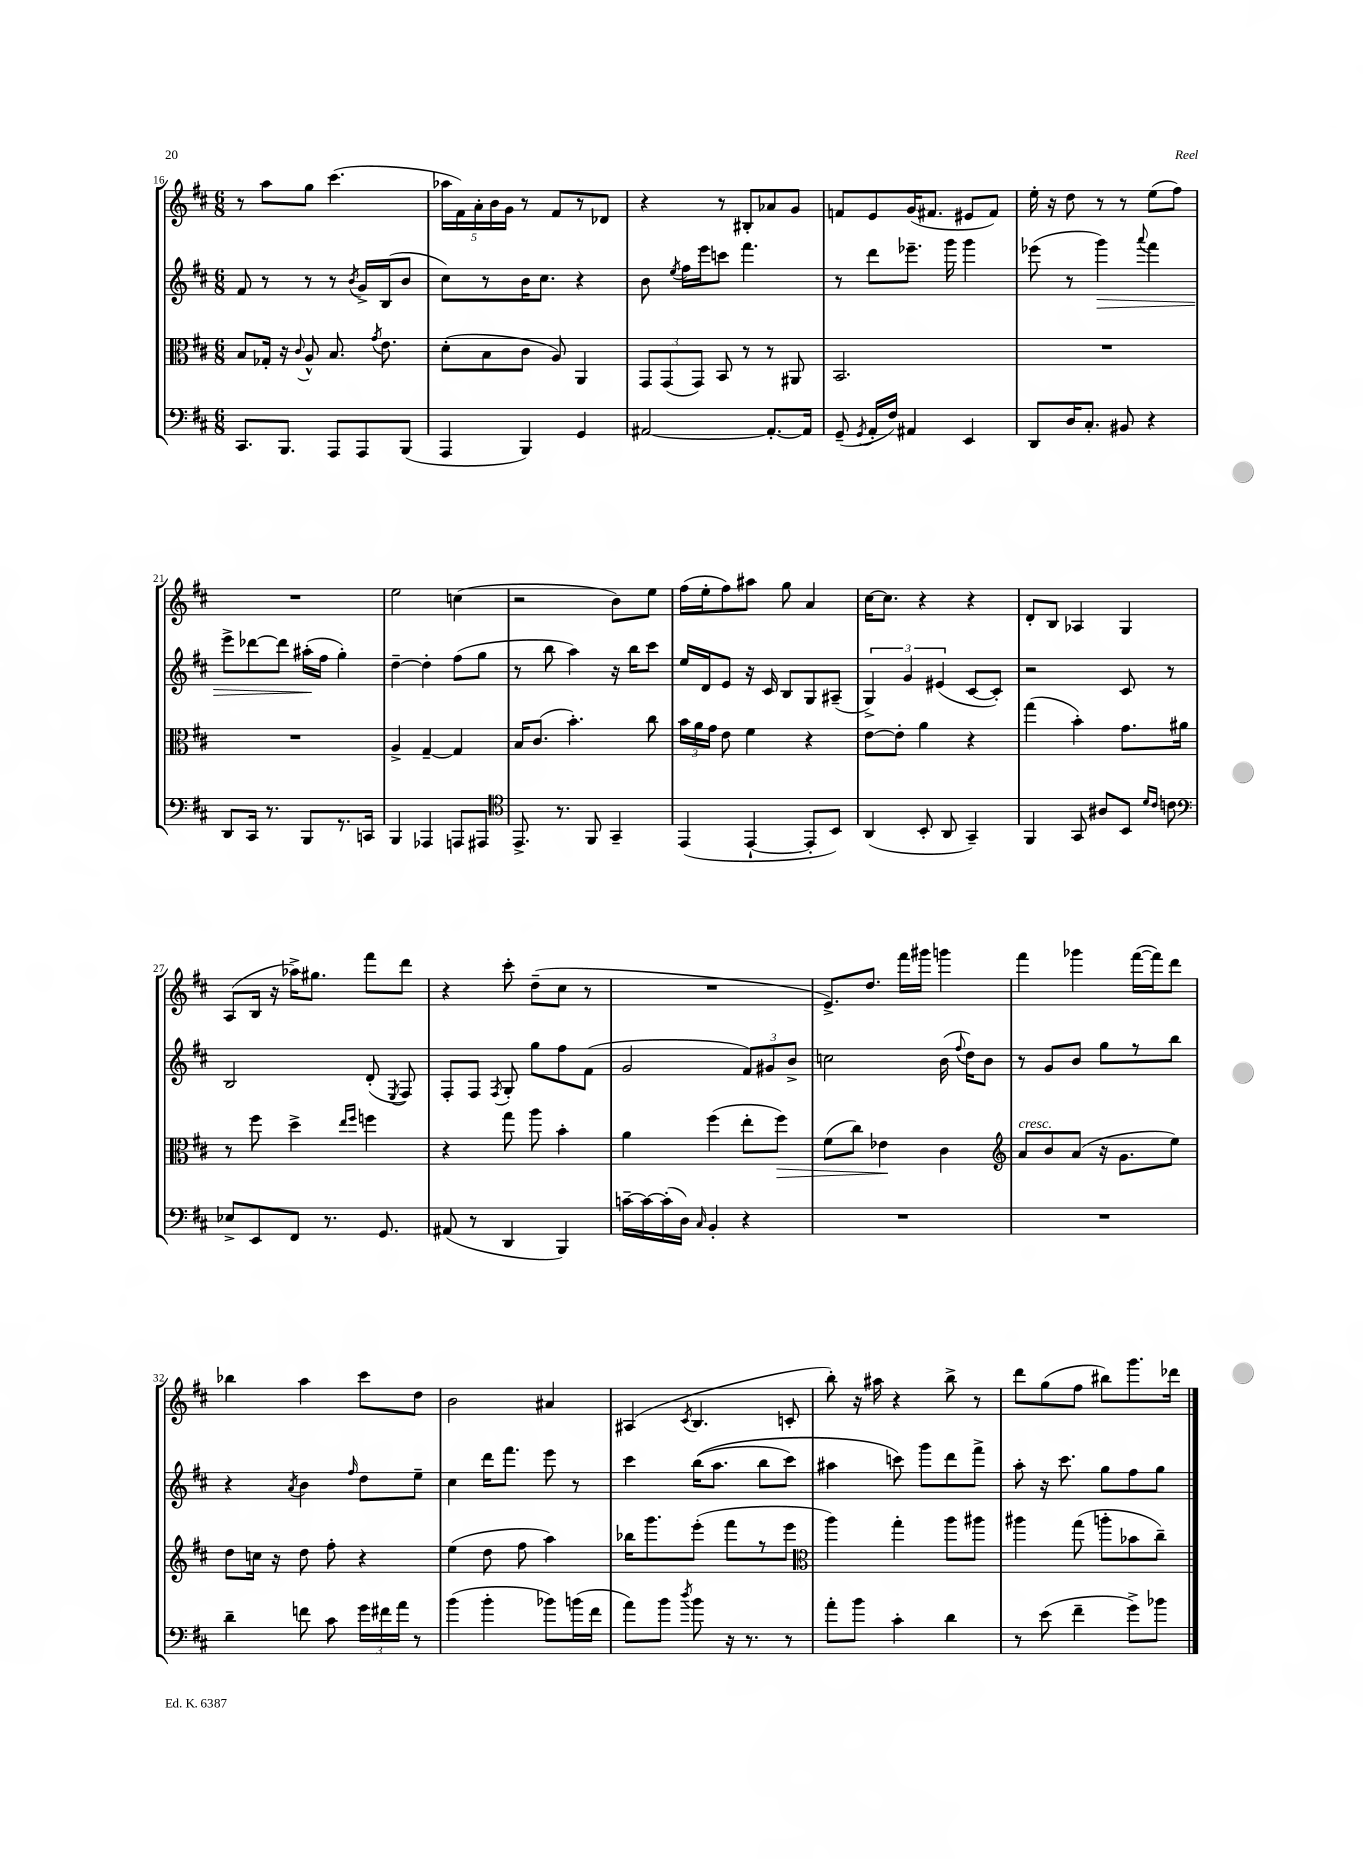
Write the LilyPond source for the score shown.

<<
\new StaffGroup <<
\new Staff = "s0" {
    \clef treble \key d \major \numericTimeSignature \time 6/8
    \autoBeamOff r8 a''8[ g''8] cis'''4.( |
    \tuplet 5/4 { aes''16[ fis'16) a'16-. b'16 g'16] } r8 fis'8[ r8 des'8] |
    r4 r8 bis8[-. aes'8 g'8] |
    f'8[ e'8 g'16( fis'8.] eis'8[ fis'8]) |
    e''16-. r16 d''8 r8 r8 e''8[( fis''8]) |
    R2. |
    e''2 c''4( |
    r2 b'8[) e''8] |
    fis''16[( e''16-. fis''8) ais''8] g''8 a'4 |
    cis''16[~ cis''8.] r4 r4 |
    d'8[-. b8] aes4 g4 |
    a8[( b16] r16 aes''16[->) gis''8.] fis'''8[ d'''8] |
    r4 cis'''8-. d''8[--( cis''8] r8 |
    R2. |
    e'8.[->) d''8.] fis'''16[ gis'''16] g'''4 |
    fis'''4 ges'''4 fis'''16[~( fis'''16) d'''8] |
    bes''4 a''4 cis'''8[ d''8] |
    b'2 ais'4 |
    ais4( \acciaccatura { cis'8 } b4. c'8-. |
    b''8-.) r16 ais''16 r4 b''8-> r8 |
    d'''8[ g''8( fis''8] bis''8[) g'''8. des'''16] \bar "|." |
}
\new Staff = "s1" {
    \clef treble \key d \major \numericTimeSignature \time 6/8
    \autoBeamOff fis'8 r8 r8 r8 \acciaccatura { b'8 } g'16[-> b16( b'8] |
    cis''8[) r8 b'16 cis''8.] r4 |
    b'8 \acciaccatura { e''8 } fis''16[ e'''16 c'''8] fis'''4. |
    r8 d'''8[ ees'''8.]-- g'''16 g'''4 |
    ees'''8( r8 g'''4\>) \appoggiatura { a'''8 } fis'''4 |
    e'''8[-> des'''8~ des'''8] ais''16[-.\!( fis''16] g''4-.) |
    d''4~-- d''4-. fis''8[( g''8] |
    r8 b''8 a''4) r16 b''16[ cis'''8] |
    e''16[ d'16 e'8] r16 cis'16 b8[ g8 ais8]--( |
    \tuplet 3/2 { g4->) g'4 eis'4( } cis'8[~ cis'8]-.) |
    r2 cis'8 r8 |
    b2 d'8-.( \acciaccatura { e8 } fis8) |
    fis8[-. fis8] \acciaccatura { fis8 } g8-. g''8[ fis''8 fis'8]( |
    g'2 \tuplet 3/2 { fis'8[) gis'8 b'8]-> } |
    c''2 b'16( \appoggiatura { fis''8 } d''16[) b'8] |
    r8 g'8[ b'8] g''8[ r8 b''8] |
    r4 \acciaccatura { a'8 } b'4 \grace { fis''16 } d''8[ e''8]-- |
    cis''4 d'''16[ fis'''8.] e'''8 r8 |
    cis'''4 b''16[(\( a''8.] b''8[ cis'''8]) |
    ais''4 c'''8\) g'''8[ d'''8 fis'''8]-> |
    a''8-. r16 cis'''8. g''8[ fis''8 g''8] \bar "|." |
}
\new Staff = "s2" {
    \clef alto \key d \major \numericTimeSignature \time 6/8
    \autoBeamOff b8[ ges16]-. r16 \appoggiatura { cis'8 } a8-^ b8. \acciaccatura { g'8 } e'8. |
    d'8[-.( b8 cis'8] a8) a,4 |
    \tuplet 3/2 { g,8[ g,8( g,8]) } b,8 r8 r8 ais,8 |
    b,2. |
    R2. |
    R2. |
    a4-> g4~-- g4 |
    b16[ cis'8.]( b'4.-.) cis''8 |
    \tuplet 3/2 { b'16[ a'16 g'16] } e'8 fis'4 r4 |
    e'8[~ e'8]-. a'4 r4 |
    g''4( b'4-.) g'8.[ ais'16] |
    r8 fis''8 d''4-> \grace { e''16[ fis''16] } f''4 |
    r4 g''8 a''8 b'4-. |
    a'4 fis''4( e''8[-. fis''8]\>) |
    fis'8[( cis''8]) ees'4\! cis'4 |
    \clef treble a'8[^\markup { \italic "cresc." } b'8 a'8]( r16 g'8.[ e''8]) |
    d''8[ c''16] r16 d''8 fis''8-. r4 |
    e''4( d''8 fis''8 a''4) |
    bes''16[ g'''8. e'''8]-.( fis'''8[ r8 e'''8] |
    \clef alto a''4) g''4-. a''8[ ais''8] |
    ais''4 g''8( a''8[-. bes'8 cis''8]--) \bar "|." |
}
\new Staff = "s3" {
    \clef bass \key d \major \numericTimeSignature \time 6/8
    \autoBeamOff cis,8.[ b,,8.] a,,8[ a,,8 b,,8]( |
    a,,4 b,,4) g,4 |
    ais,2~ ais,8.[~-. ais,16] |
    g,8--( \acciaccatura { g,8 } a,16[-. fis16]) ais,4 e,4 |
    d,8[ d16 cis8.]-. bis,8 r4 |
    d,8[ cis,16] r8. b,,8[ r8. c,16] |
    b,,4 aes,,4 a,,8[ ais,,8] |
    \clef tenor e,8.-> r8. fis,8 g,4-- |
    e,4( e,4~-! e,8[-. b,8]) |
    a,4( b,8-. a,8 g,4--) |
    fis,4 g,8 ais8[ b,8] \grace { d'16[ cis'16] } c'8 |
    \clef bass ees8[-> e,8 fis,8] r8. g,8. |
    ais,8( r8 d,4 b,,4) |
    c'16[~-- c'16~ c'16-.( d16]) \grace { cis16 } b,4-. r4 |
    R2. |
    R2. |
    d'4-- f'8 cis'8 \tuplet 3/2 { g'16[ fis'16 a'16] } r8 |
    b'4( b'4-. bes'8[) b'16( fis'16] |
    a'8[) b'8] \acciaccatura { d''8 } b'8 r16 r8. r8 |
    a'8[-. b'8] cis'4-. d'4 |
    r8 e'8( fis'4-- g'8[->) bes'8] \bar "|." |
}
>>
>>
\layout { \context { \Score currentBarNumber = #16 } }
